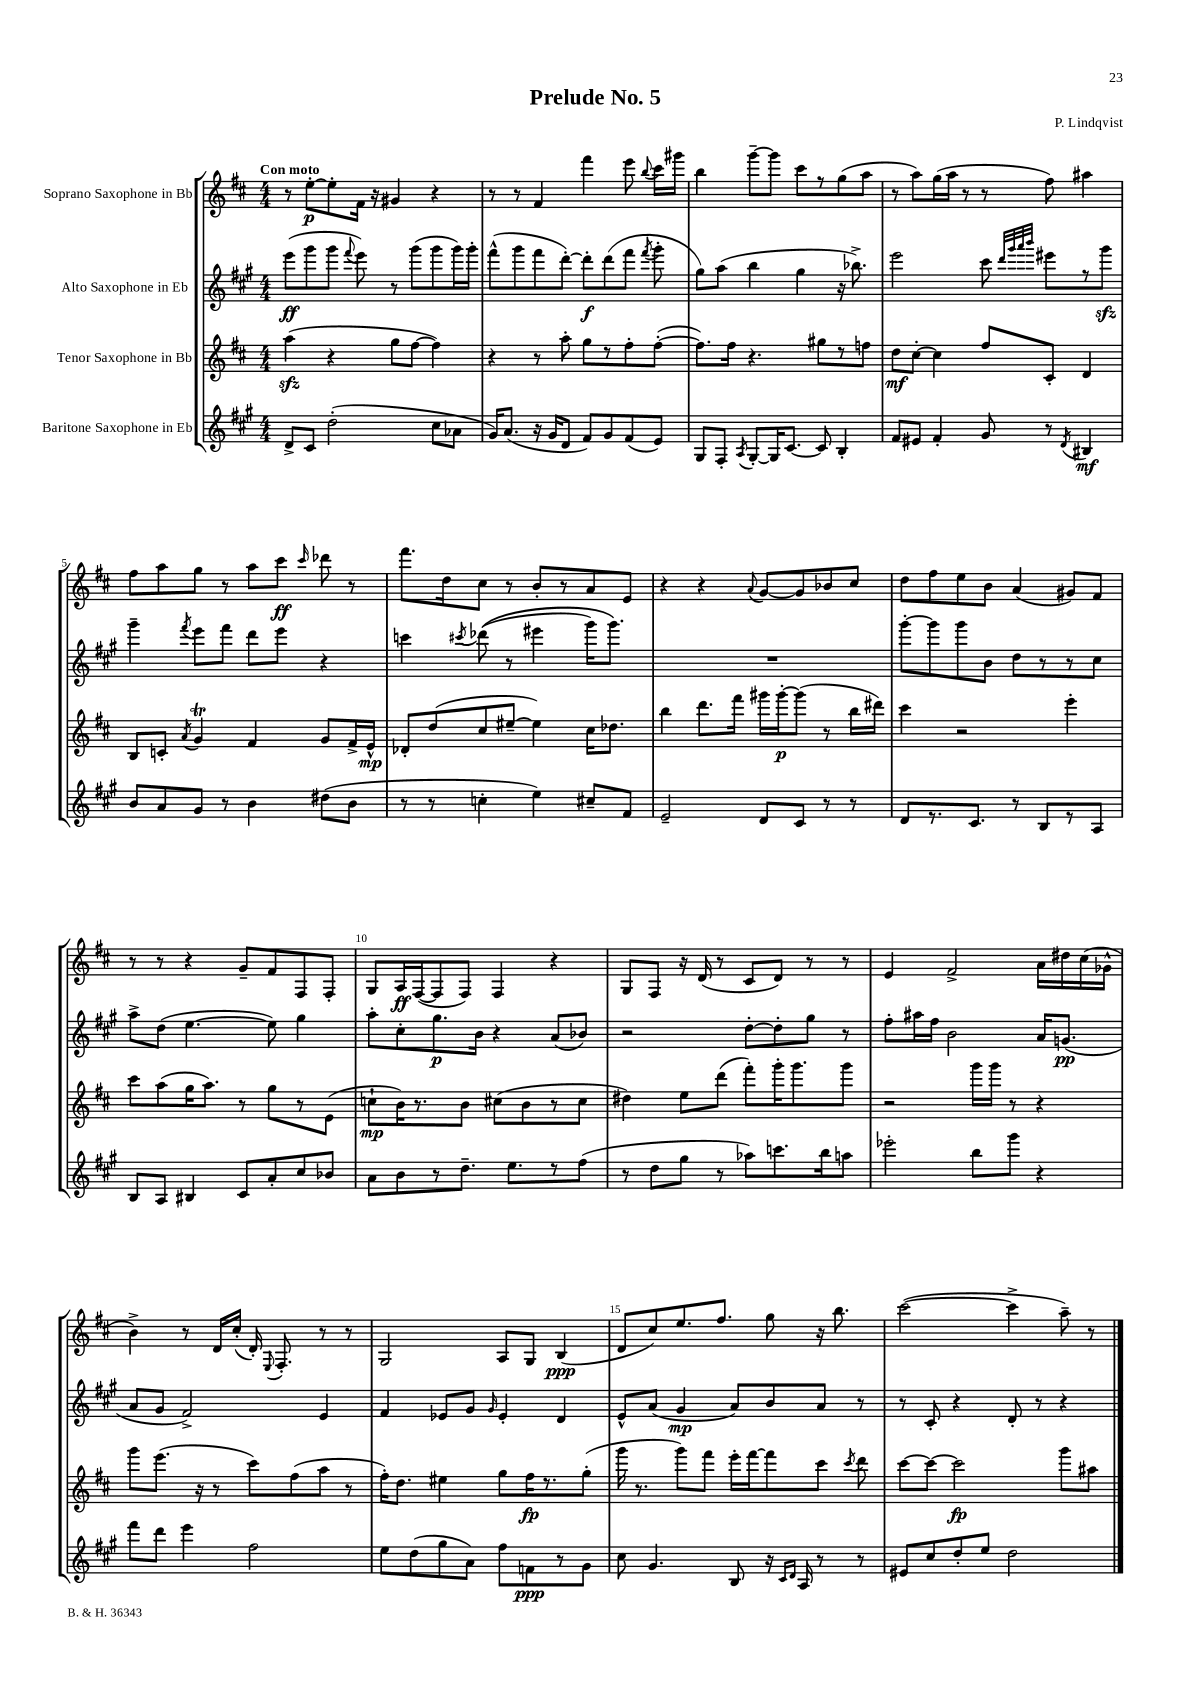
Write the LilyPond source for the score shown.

\header { title = "Prelude No. 5" composer = "P. Lindqvist" }
<<
\new StaffGroup <<
\new Staff = "s0" \with { instrumentName = "Soprano Saxophone in Bb" } {
    \clef treble \key d \major \numericTimeSignature \time 4/4 \tempo "Con moto"
    \autoBeamOff r8 e''8[~-.\p e''8-. fis'16] r16 gis'4 r4 |
    r8 r8 fis'4 fis'''4 e'''8 \appoggiatura { b''8 } cis'''16[ gis'''16] |
    b''4 g'''8[~-- g'''8] cis'''8[ r8 g''8( a''8] |
    r8 a''8[) g''16( a''16] r8 r8 fis''8) ais''4 |
    fis''8[ a''8 g''8] r8 a''8[ cis'''8]\ff \grace { cis'''16 } des'''8 r8 |
    fis'''8.[ d''16 cis''8] r8 b'8[-. r8 a'8 e'8] |
    r4 r4 \appoggiatura { a'8 } g'8[~ g'8 bes'8 cis''8] |
    d''8[ fis''8 e''8 b'8] a'4( gis'8[) fis'8] |
    r8 r8 r4 g'8[-- fis'8 fis8 fis8]-. |
    g8[ a16\ff fis16~( fis8 fis8]) fis4 r4 |
    g8[ fis8] r16 d'16( r8 cis'8[ d'8]) r8 r8 |
    e'4 fis'2-> a'16[ dis''16 cis''16( ges'16]-^ |
    b'4->) r8 d'16[ cis''16]-.( d'16-.) \appoggiatura { e8 } fis8.-. r8 r8 |
    g2 a8[ g8] b4\ppp( |
    d'8[ cis''8) e''8. fis''8.] g''8 r16 b''8. |
    cis'''2~( cis'''4-> a''8--) r8 \bar "|." |
}
\new Staff = "s1" \with { instrumentName = "Alto Saxophone in Eb" } {
    \clef treble \key a \major \numericTimeSignature \time 4/4
    \autoBeamOff e'''8[\ff( gis'''8 gis'''8] \appoggiatura { fis'''8 } e'''8) r8 gis'''8[( gis'''8 gis'''16) gis'''16]-. |
    fis'''8[-^( gis'''8 fis'''8 d'''8]~-.) d'''8[-.\f d'''8( fis'''8] \acciaccatura { fis'''8 } gis'''8-. |
    gis''8[) a''8]( b''4 gis''4 r16 bes''8.->) |
    e'''2 cis'''8 \grace { d'''32[ gis'''32 a'''32 b'''32] } eis'''8[ r8 gis'''8]\sfz |
    gis'''4-- \acciaccatura { fis'''8 } e'''8[ fis'''8] d'''8[ e'''8] r4 |
    c'''4 \acciaccatura { cis'''8 } des'''8(\( r8 eis'''4 gis'''16[) gis'''8.]\) |
    R1 |
    gis'''8[~-. gis'''8 gis'''8 b'8] d''8[ r8 r8 cis''8] |
    a''8[-> d''8]( e''4.~ e''8) gis''4 |
    a''8[-. cis''8-. gis''8.\p b'16] r4 a'8[( bes'8]) |
    r2 d''8[~-. d''8-. gis''8] r8 |
    fis''8[-. ais''16 fis''16] b'2 a'16[ g'8.]\pp( |
    a'8[ gis'8] fis'2->) e'4 |
    fis'4 ees'8[ gis'8] \grace { gis'16 } ees'4-. d'4 |
    e'8[-^ a'8]( gis'4\mp a'8[) b'8 a'8] r8 |
    r8 cis'8-. r4 d'8-. r8 r4 \bar "|." |
}
\new Staff = "s2" \with { instrumentName = "Tenor Saxophone in Bb" } {
    \clef treble \key d \major \numericTimeSignature \time 4/4
    \autoBeamOff a''4\sfz( r4 g''8[ fis''8]~ fis''4) |
    r4 r8 a''8-. g''8[ r8 fis''8-. fis''8]~-.( |
    fis''8.[) fis''16] r4. gis''8[ r8 f''8] |
    d''8[\mf cis''8]~-. cis''4 fis''8[ cis'8]-. d'4 |
    b8[ c'8]-. \acciaccatura { a'8 } g'4\trill fis'4 g'8[ fis'16-> e'16]-^\mp |
    des'8[-. d''8( cis''8 eis''8]~-- eis''4) cis''16[ des''8.] |
    b''4 d'''8.[ fis'''16] gis'''16[ gis'''16~-.\p gis'''8]( r8 b''16[ dis'''16]) |
    cis'''4 r2 e'''4-. |
    cis'''8[ a''8( g''16 a''8.]) r8 g''8[ r8 e'8]( |
    c''8[-!\mp b'16) r8. b'8] cis''8[( b'8 r8 cis''8] |
    dis''4) e''8[ d'''8]( fis'''8[-.) g'''16-. g'''8. g'''8] |
    r2 g'''16[ g'''16] r8 r4 |
    g'''8[ e'''8.]( r16 r8 cis'''8[) fis''8( a''8] r8 |
    fis''16[-.) d''8.] eis''4 g''8[ fis''16\fp r8. g''8]-.( |
    g'''16 r8. g'''8[) fis'''8] e'''16[-. fis'''16~ fis'''8 cis'''8] \acciaccatura { cis'''8 } d'''8 |
    cis'''8[~ cis'''8]~ cis'''2\fp g'''8[ ais''8] \bar "|." |
}
\new Staff = "s3" \with { instrumentName = "Baritone Saxophone in Eb" } {
    \clef treble \key a \major \numericTimeSignature \time 4/4
    \autoBeamOff d'8[-> cis'8] d''2-.( cis''8[ aes'8] |
    gis'16[) a'8.]( r16 gis'16[ d'8] fis'8[) gis'8 fis'8( e'8]) |
    gis8[ fis8]-. \acciaccatura { a8 } gis8[~-. gis16 cis'8.]~ cis'8 b4-. |
    fis'8[ eis'8] fis'4-. gis'8 r8 \acciaccatura { d'8 } bis4\mf |
    b'8[ a'8 gis'8] r8 b'4 dis''8[( b'8] |
    r8 r8 c''4-. e''4) cis''8[-- fis'8] |
    e'2-- d'8[ cis'8] r8 r8 |
    d'8[ r8. cis'8.] r8 b8[ r8 a8] |
    b8[ a8] bis4 cis'8[ a'8-. cis''8 bes'8] |
    a'8[ b'8 r8 d''8.]-- e''8.[ r8 fis''8]( |
    r8 d''8[ gis''8] r8 aes''8[) c'''8. b''16 a''8] |
    ees'''2-. b''8[ gis'''8] r4 |
    fis'''8[ d'''8] e'''4 fis''2 |
    e''8[ d''8( gis''8 a'8]) fis''8[ f'8\ppp r8 gis'8] |
    cis''8 gis'4. b8 r16 \grace { cis'16[ d'16] } a16 r8 r8 |
    eis'8[ cis''8 d''8-. e''8] d''2 \bar "|." |
}
>>
>>
\layout { \context { \Score \override BarNumber.break-visibility = ##(#f #t #t) barNumberVisibility = #(every-nth-bar-number-visible 5) } }
